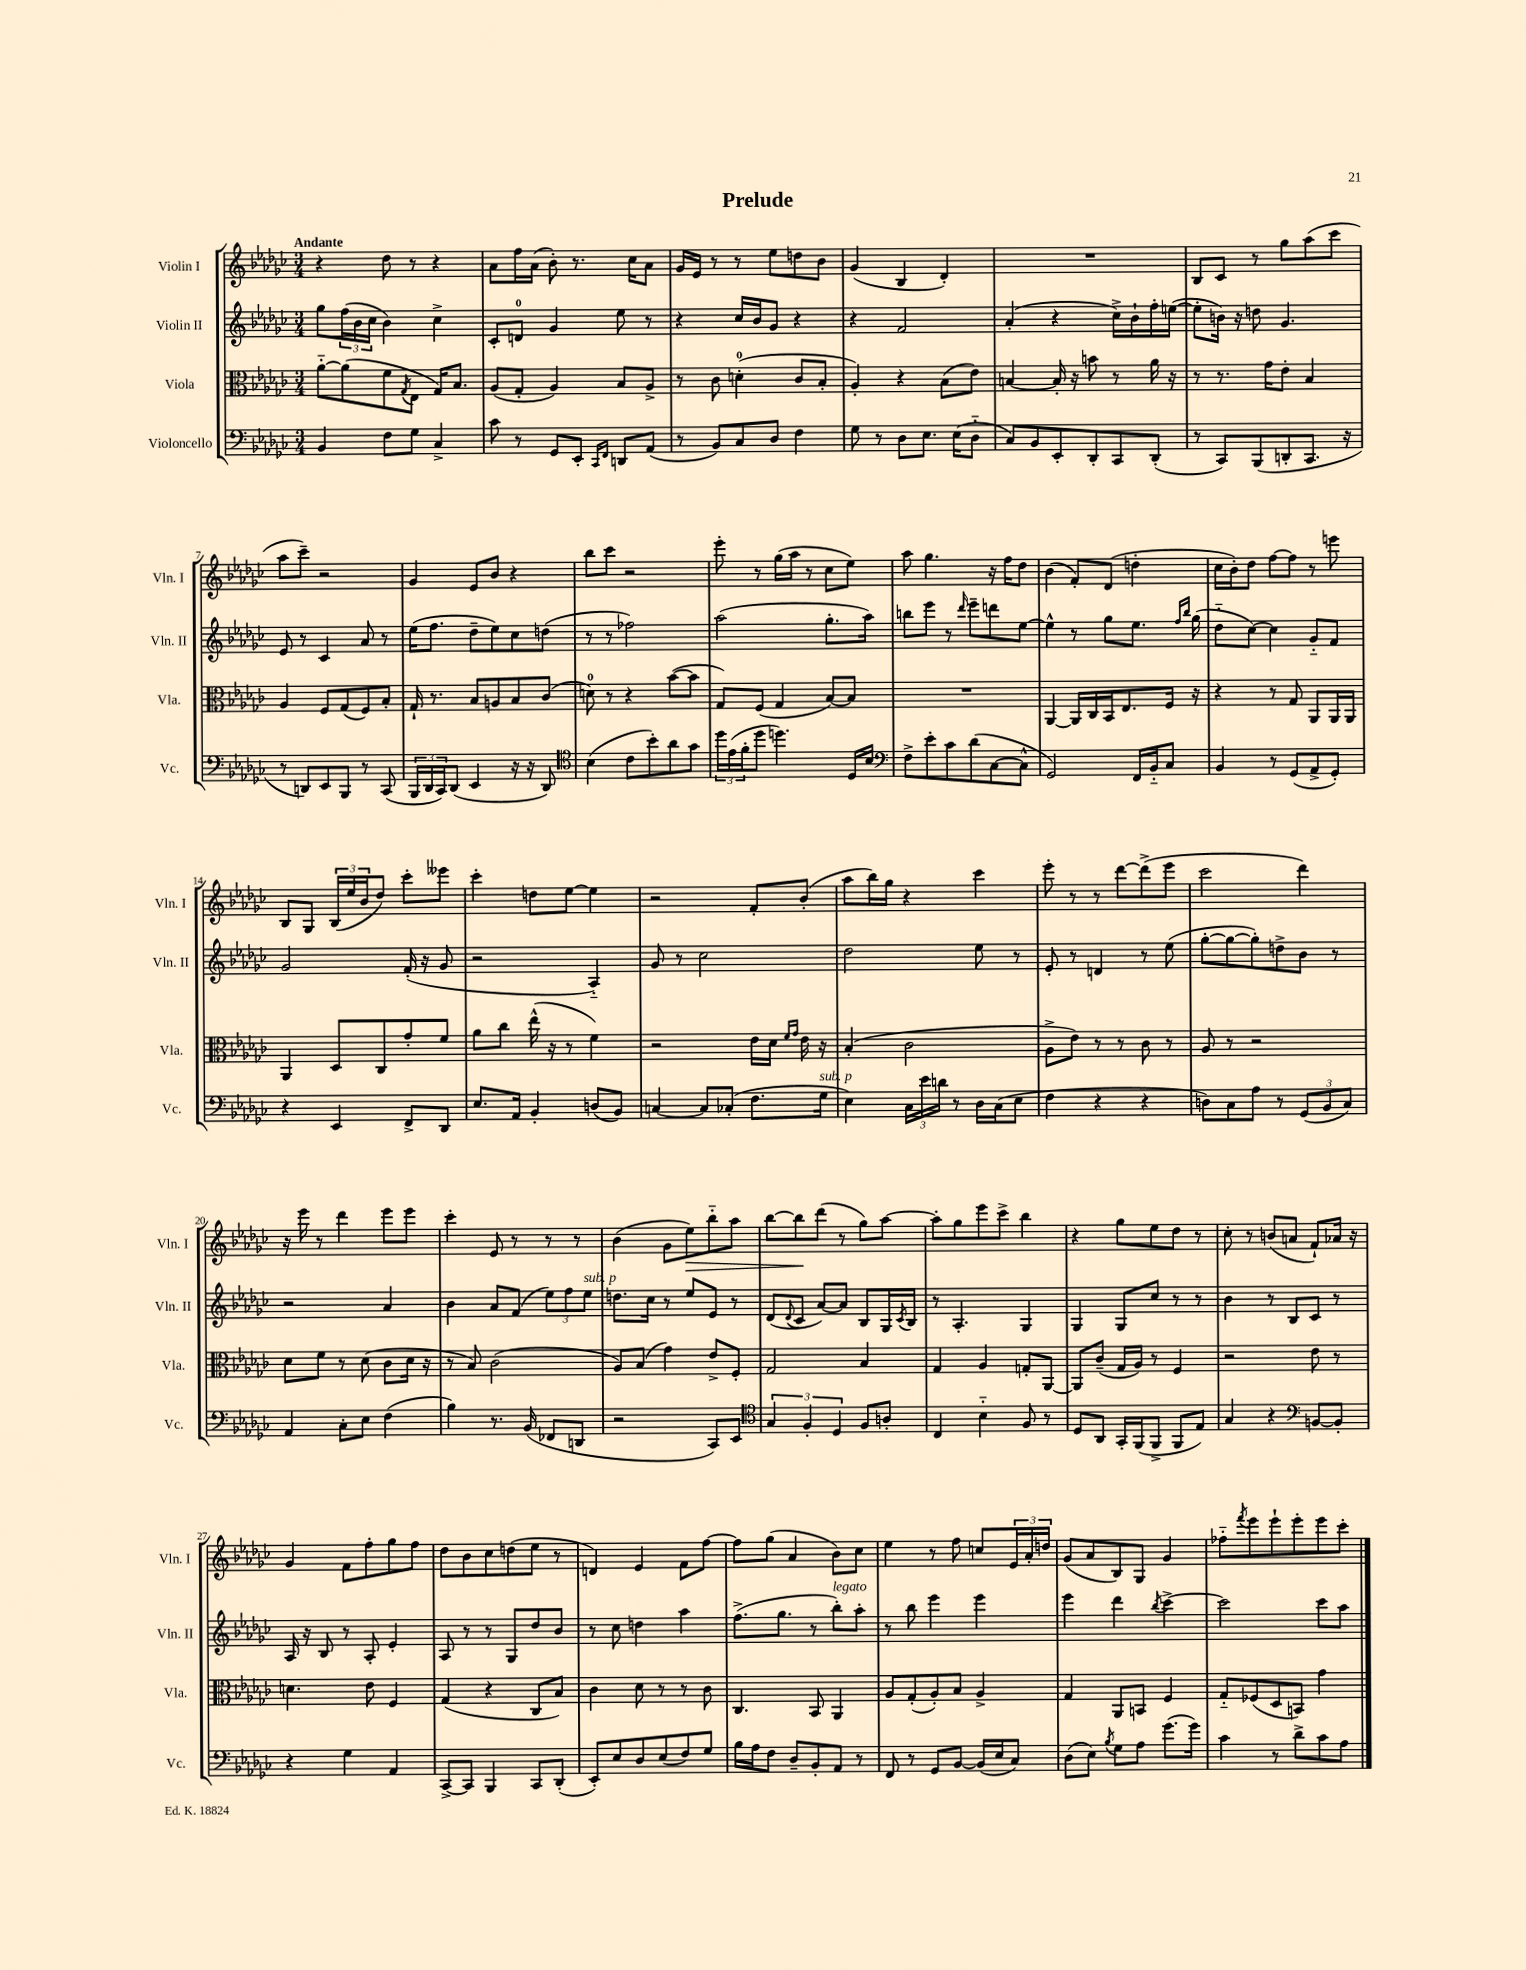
\header { title = "Prelude" }
<<
\new StaffGroup <<
\new Staff = "s0" \with { instrumentName = "Violin I" shortInstrumentName = "Vln. I" } {
    \clef treble \key ges \major \numericTimeSignature \time 3/4 \tempo "Andante"
    r4 des''8 r8 r4 |
    aes'8 f''16 aes'16( bes'8-.) r8. ces''16 aes'8 |
    ges'16 ees'16 r8 r8 ees''8 d''8 bes'8 |
    ges'4( bes4 des'4-.) |
    R2. |
    bes8 ces'8 r8 ges''8 aes''8( ces'''8 |
    aes''8 ces'''8--) r2 |
    ges'4 ees'8 bes'8 r4 |
    bes''8 ces'''8 r2 |
    ees'''8-. r8 ges''16( aes''16 r8 ces''8 ees''8) |
    aes''8 ges''4. r16 f''16 des''8 |
    bes'4( f'8-.) des'8( d''4-. |
    ces''16 bes'16-.) des''8 f''8~ f''8 r8 e'''8 |
    bes8 ges8 \tuplet 3/2 { bes16( ees''16 bes'16 } des''8) ces'''8-. eeses'''8 |
    ces'''4-. d''8 ees''8~ ees''4 |
    r2 f'8-. bes'8-.( |
    aes''8 bes''16) ges''16 r4 ces'''4 |
    ees'''8-. r8 r8 des'''8~ des'''8->( ees'''8 |
    ces'''2 des'''4) |
    r16 ees'''16 r8 des'''4 ees'''8 ees'''8 |
    ces'''4-. ees'8 r8 r8 r8 |
    bes'4( ges'8 ees''8\>) bes''8-_ aes''8 |
    bes''8~ bes''8\! des'''8( r8 ges''8) aes''8~ |
    aes''8-. ges''8 ees'''8 ces'''8-> bes''4 |
    r4 ges''8 ees''8 des''8 r8 |
    ces''8-. r8 b'8( a'8 f'8-!) aes'16 r16 |
    ges'4 f'8 f''8-. ges''8 f''8 |
    des''8 bes'8 ces''8 d''8( ees''8 r8 |
    d'4) ees'4 f'8 f''8~ |
    f''8 ges''8( aes'4 bes'8) ces''8 |
    ees''4 r8 f''8 c''8 \tuplet 3/2 { ees'16 aes'16-. d''16 } |
    ges'8( aes'8 bes8) ges8 ges'4 |
    fes''8-_ \acciaccatura { f'''8 } ees'''8 ees'''8-! ees'''8-. ees'''8 ces'''8-. \bar "|." |
}
\new Staff = "s1" \with { instrumentName = "Violin II" shortInstrumentName = "Vln. II" } {
    \clef treble \key ges \major \numericTimeSignature \time 3/4
    ges''8 \tuplet 3/2 { f''16( bes'16 ces''16 } bes'4) ces''4-> |
    ces'8-. d'8-0 ges'4 ees''8 r8 |
    r4 ces''16 bes'16 ges'8 r4 |
    r4 f'2 |
    aes'4-.( r4 ces''16->) bes'16-! f''16-. e''16~( |
    e''8-. b'16) r16 d''8 ges'4. |
    ees'8 r8 ces'4 aes'8 r8 |
    ees''16( f''8. des''8-- ees''8) ces''8 d''8( |
    r8 r8 fes''2) |
    aes''2( ges''8.-. aes''16) |
    b''8 ees'''8 r8 \grace { des'''16 } ees'''8-- d'''8 ees''8~ |
    ees''4-^ r8 ges''8 ees''8. \grace { f''16 bes''16 } ges''16( |
    des''8-_ ces''8~) ces''4 ges'8-_ f'8 |
    ges'2 f'16-.( r16 ges'8 |
    r2 aes4-_) |
    ges'8 r8 ces''2 |
    des''2 ees''8 r8 |
    ees'8-. r8 d'4 r8 ees''8( |
    ges''8~-. ges''8~ ges''8-.) d''8-> bes'8 r8 |
    r2 aes'4 |
    bes'4 aes'8 f'8( \tuplet 3/2 { ees''8) f''8 ees''8^\markup { \italic "sub. p" } } |
    d''8. ces''16 r8 ees''8 ees'8 r8 |
    des'8( \appoggiatura { des'8 } ces'8 aes'8~) aes'8 bes8 ges16 \acciaccatura { ces'8 } bes16 |
    r8 aes4.-. ges4 |
    ges4 ges8 ces''8 r8 r8 |
    bes'4 r8 bes8 ces'8 r8 |
    aes16 r16 bes8 r8 aes8-. ees'4-. |
    aes8 r8 r8 ges8 des''8 bes'8 |
    r8 ces''8 d''4 aes''4 |
    f''8.->( ges''8. r8 bes''8-.^\markup { \italic "legato" }) aes''8-. |
    r8 bes''8 ees'''4 ees'''4 |
    ees'''4 des'''4 \acciaccatura { bes''8 } ces'''4~-> |
    ces'''2 ces'''8 aes''8 \bar "|." |
}
\new Staff = "s2" \with { instrumentName = "Viola" shortInstrumentName = "Vla." } {
    \clef alto \key ges \major \numericTimeSignature \time 3/4
    aes'8~-_ aes'8( f'8 \acciaccatura { ges8 } ees8 ges16) bes8. |
    aes8( ges8-. aes4) bes8 aes8-> |
    r8 ces'8 d'4-0-.( ces'8 bes8-. |
    aes4-.) r4 bes8( ees'8) |
    b4~ b16-. r16 b'8 r8 aes'16 r16 |
    r8 r8. ges'16 ees'8-. bes4 |
    aes4 f8 ges8( f8) bes8-. |
    ges16-! r8. bes8 a8 bes8 ces'8( |
    d'8-0) r8 r4 bes'8~( bes'8 |
    ges8) f8( ges4 bes8~) bes8 |
    R2. |
    aes,4~ aes,16 ces16 bes,16 ees8. f16 r16 |
    r4 r8 ges8 aes,8 aes,16 aes,16 |
    aes,4 des8 ces8 ges'8-. f'8 |
    aes'8 ces''8 ees''16-^( r16 r8 f'4) |
    r2 ees'16 des'16 \grace { f'16 ges'16 } ees'16 r16 |
    bes4-.( ces'2 |
    aes8-> ees'8) r8 r8 ces'8 r8 |
    aes8 r8 r2 |
    des'8 f'8 r8 des'8( ces'8 des'16 r16 |
    r8 bes8) ces'2( |
    aes8) bes8( ges'4) ees'8-> f8-. |
    ges2 bes4 |
    ges4 aes4 g8-. aes,8~ |
    aes,8 ces'8--( ges16 aes16) r8 f4 |
    r2 ees'8 r8 |
    d'4. ees'8 f4 |
    ges4( r4 ces8 bes8) |
    ces'4 des'8 r8 r8 ces'8 |
    ces4. bes,8 aes,4 |
    aes8 ges8-.( aes8-.) bes8 aes4-> |
    ges4 aes,8 b,8 f4 |
    ges8-_ fes8( des8 b,8) ges'4 \bar "|." |
}
\new Staff = "s3" \with { instrumentName = "Violoncello" shortInstrumentName = "Vc." } {
    \clef bass \key ges \major \numericTimeSignature \time 3/4
    bes,4 f8 ges8 ces4-> |
    ces'8 r8 ges,8 ees,8-. \grace { ces,16 f,16 } d,8 aes,8( |
    r8 bes,8) ces8 des8 f4 |
    ges8 r8 des8 ees8. ees16( des8-_ |
    ces8) bes,8 ees,8-. des,8-. ces,8 des,8-.( |
    r8 ces,8) bes,,8( d,8-. ces,8. r16 |
    r8 d,8) ees,8 bes,,8 r8 ces,8( |
    \tuplet 3/2 { bes,,16 des,16 ces,16) } des,8( ees,4 r16 r16 des,8) |
    \clef tenor bes4( ces'8 bes'8-.) aes'8 ges'8 |
    \tuplet 3/2 { des''16 ees'16( f'16-. } des''8 d''4.) des16 bes16 |
    \clef bass f8-> ees'8-. ces'8 des'8( ces8~ ces8-^ |
    ges,2) f,16 bes,16-_ ces8 |
    bes,4 r8 ges,8( aes,8-> ges,8-.) |
    r4 ees,4 f,8-> des,8 |
    ees8. aes,16 bes,4-. d8( bes,8) |
    c4~ c8 ces8-.( f8. ges16^\markup { \italic "sub. p" } |
    ees4) \tuplet 3/2 { ces16 ees'16 d'16 } r8 des16 ces16( ees8 |
    f4 r4 r4 |
    d8) ces8 aes8 r8 \tuplet 3/2 { ges,8( bes,8 ces8) } |
    aes,4 ces8-. ees8 f4( |
    bes4) r8. bes,16( fes,8 d,8 |
    r2 ces,8) ees,8 |
    \clef tenor \tuplet 3/2 { ges4 f4-. des4 } f8 a8-. |
    ces4 bes4-_ f8 r8 |
    des8 aes,8 ges,16-. f,16( f,8-> f,8 ees8) |
    ges4 r4 \clef bass b,8~ b,8-. |
    r4 ges4 aes,4 |
    ces,8~-> ces,8 bes,,4 ces,8 des,8-.( |
    ees,8-.) ees8 des8 ees8( f8) ges8 |
    bes16 aes16 f8 des8-- bes,8-. aes,8 r8 |
    f,8 r8 ges,8 bes,8~ bes,16( ees16 ces8) |
    des8( ees8) \acciaccatura { bes8 } ges8 aes8 ges'8.( ges'16) |
    ces'4 r8 des'8-> ces'8 aes8 \bar "|." |
}
>>
>>
